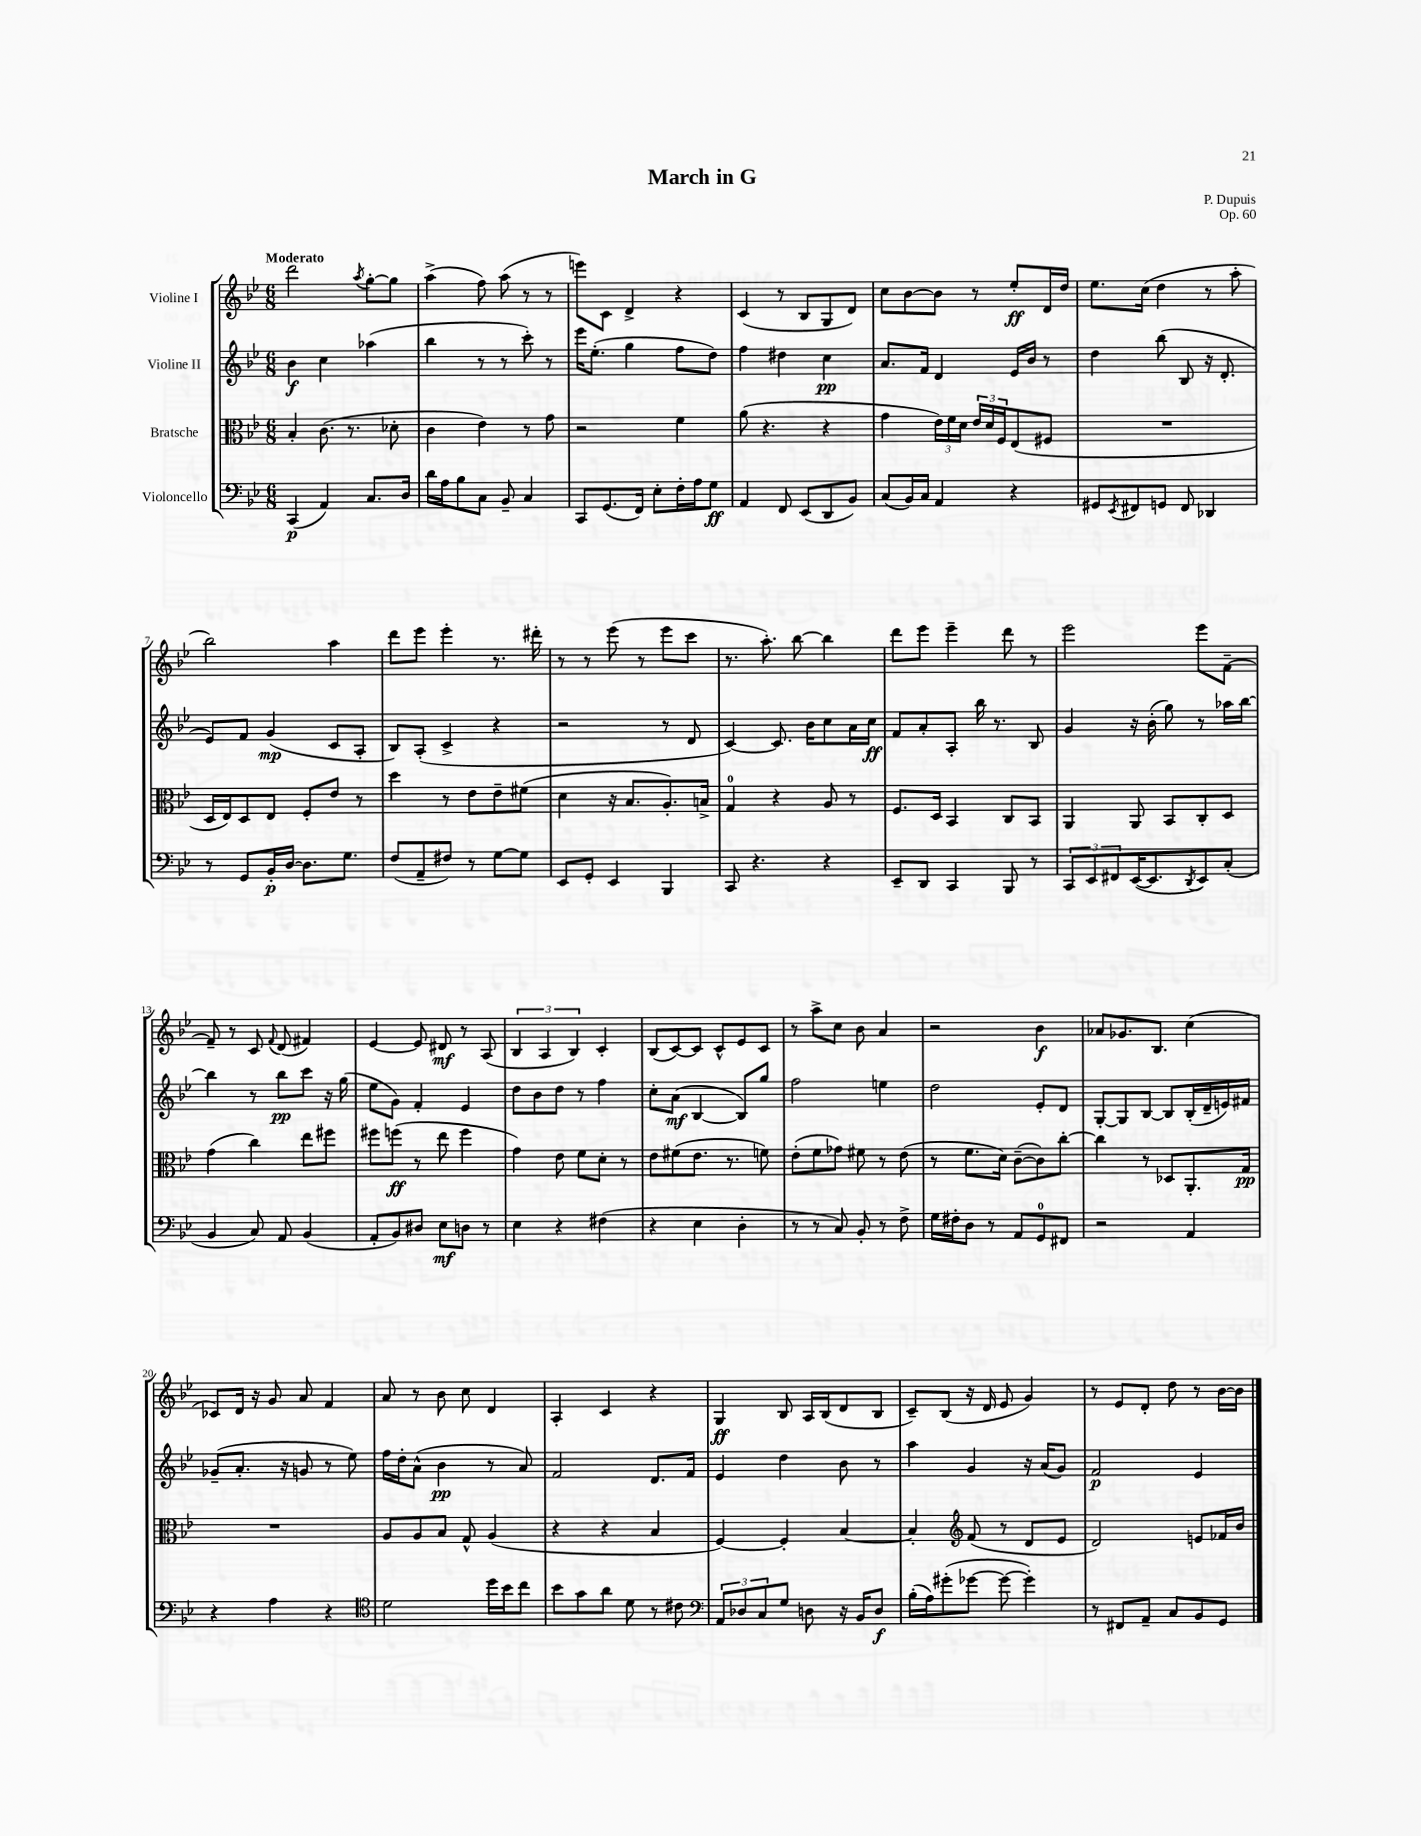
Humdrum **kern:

**kern	**kern	**kern	**kern
*staff4	*staff3	*staff2	*staff1
*clefF4	*clefC3	*clefG2	*clefG2
*k[b-e-]	*k[b-e-]	*k[b-e-]	*k[b-e-]
*M6/8	*M6/8	*M6/8	*M6/8
(4CC/	4B-'/	4b-\	2ddd\
4AA/)	(8.c\	4cc\	.
.	8.r	.	.
.	.	.	8qaa/
8.C/L	.	(4aa-\	[8gg'\L
.	8d-'\	.	8gg\]J
16D/Jk	.	.	.
=	=	=	=
16d\LL	4c\	4bb-\	(4aa^\
16A\J	.	.	.
8B-\	.	.	.
8C\J	4e-\)	8r	8ff\)
8BB-~/	.	8r	(8aa\
4C/	8r	8ccc'\)	8r
.	8g\	8r	8r
=	=	=	=
8CC/L	2r	16eee-\LK	8eee\L)
.	.	(8.ee-'\J	.
(8.GG/	.	.	8c\J
.	.	4gg\	4d^/
16FF/Jk)	.	.	.
8E-'\L	.	.	.
16F'\L	4f\	8ff\L	4r
16A\J	.	.	.
8G\J	.	8dd\J)	.
=	=	=	=
4AA/	(8a\	4ff\	(4c/
.	4.r	.	.
8FF/	.	4dd#\	8r
(8EE-/L	.	.	8B-/L
8DD/	4r	4cc\	8G/
8BB-/J)	.	.	8d/J)
=	=	=	=
(8C/L	4g\	8.a/L	8cc\L
16BB-/L)	.	.	[8b-\
16C/JJ	.	16f/Jk	.
4AA/	24e-\LL)	4d/	8b-\]J
.	24f\	.	.
.	24d\JJ	.	.
.	24e-/LL	.	8r
.	24d/	.	.
.	24F/J	.	.
4r	(8E-/	16e-/LL	8ee-'/L
.	.	16b-/JJ	.
.	8F#/J	8r	16d/L
.	.	.	16dd/JJ
=	=	=	=
8GG#/L	2.r	4dd\	8.ee-\L
8qEE-/	.	.	.
8FF#/	.	.	.
.	.	.	(16cc\Jk
8GG/J	.	(8bb-\	4dd\
8FF#/	.	8B-/	.
4DD-/	.	16r	8r
.	.	8.d'/	.
.	.	.	8aa'\
=	=	=	=
8r	16D/LL	8e-/L)	2bb-\)
.	16E-/J)	.	.
8GG/L	8D/	8f/J	.
16BB-'/L	8E-/J	(4g/	.
[16D/JJ	.	.	.
8.D\]L	8F'/L	.	.
.	8e-/J	8c/L	4aa\
8.G\J	.	.	.
.	8r	8A'/J	.
=	=	=	=
(8F/L	4dd\	8B-/L)	8ddd\L
8AA~/	.	(8A'/J	8eee-\J
8F#/J)	8r	4c^/	4eee-'\
8r	8e-\L	.	.
[8G\L	8e-~\	4r	8.r
8G\]J	(8f#\J	.	.
.	.	.	16ddd#'\
=	=	=	=
8EE-/L	4d\	2r	8r
8GG'/J	.	.	8r
4EE-/	16r	.	(8eee-\
.	8.B-/L	.	.
.	.	.	8r
4BBB-/	8.A'/)	8r	8eee-\L
.	.	8d/	8ccc\J
.	16B^/Jk	.	.
=	=	=	=
8CC/	4G/	[4c/)	8.r
4.r	.	.	.
.	.	.	8.aa'\)
.	4r	8.c/]	.
.	.	.	[8bb-\
.	.	16b-\LK	.
4r	8A/	8cc\	4bb-\]
.	8r	16a\L	.
.	.	16cc\JJ	.
=	=	=	=
8EE-~/L	8.F/L	8f/L	8ddd\L
8DD/J	.	8a'/	8eee-\J
.	16D/Jk	.	.
4CC/	4BB-/	8A'/J	4eee-~\
.	.	16bb-\	.
.	.	8.r	.
8BBB-/	8C/L	.	8ddd\
8r	8BB-/J	8B-/	8r
=	=	=	=
12CC/L	4AA/	4g/	2eee-\
12EE-/	.	.	.
12FF#/	.	.	.
([16EE-/K	8AA/	16r	.
8.EE-/]	.	(16b-'\	.
.	8BB-/L	8gg\)	.
8qDD/	.	.	.
8EE-/)	8C'/	8r	8eee-\L
(8C'/J	8D/J	16aa-\LL	[8f~\J
.	.	[16bb-\JJ	.
=	=	=	=
4BB-/	(4g\	4bb-\]	8f~/]
.	.	.	8r
8C/)	4cc\)	8r	8c/
.	.	.	8qqf/
8AA/	.	8bb-\L	(8d/
(4BB-/	8ee-\L	8ccc\J	4f#/)
.	8ff#\J	16r	.
.	.	(16gg\	.
=	=	=	=
8AA'/L	8ff#\L	8ee-\L	[4e-/
8BB-/)	(8ff\J	8g\J)	.
8D#/J	8r	4f'/	8e-/]
8E-\L	8ee-\	.	8d#/
8D\J	4ff\	4e-/	8r
8r	.	.	(8A/
=	=	=	=
4E-\	4g\)	8dd\L	6B-/
.	.	8b-\	.
.	.	.	6A/
4r	8e-\	8dd\J	.
.	.	.	6B-/)
.	8f\L	8r	.
(4F#\	8d'\J	4ff\	4c'/
.	8r	.	.
=	=	=	=
4r	8e-\L	8cc'\L	(8B-/L
.	(8f#\	(8a\J	[8c/)
4E-\	8.e-\J	[4B-/	8c/]J
.	.	.	8c^^/L
.	8.r	.	.
4D'\	.	8B-/]L)	8e-/
.	8f\)	8gg/J	8c/J
=	=	=	=
8r	(8e-'\L	2ff\	8r
8r	8f\	.	8aa^\L
8C/)	8g-\J)	.	8cc\J
8BB-'/	8f#\	.	8b-\
8r	8r	4ee\	4a/
8F^\	(8e-\	.	.
=	=	=	=
16G\LL	8r	2dd\	2r
16F#'\J	.	.	.
8D\J	8.f\L	.	.
8r	.	.	.
.	16d\Jk)	.	.
8AA/L	([8c~\L	.	.
8GG/	8c\])	8e-'/L	4b-\
8FF#/J	[8cc'\J	8d/J	.
=	=	=	=
2r	4cc\]	[8G'/L	8a-/L
.	.	8G/]	8.g-/
.	8r	[8B-/J	.
.	.	.	8.B-/J
.	8D-/L	8B-/]L	.
4AA/	8.AA'/	(16B-'/L	(4cc\
.	.	16d~/	.
.	.	16e/)	.
.	16G/Jk	16f#/JJ	.
=	=	=	=
4r	2.r	(8g-~/L	8c-/L)
.	.	8.a'/J	16d/Jk
.	.	.	16r
4A\	.	.	8g/
.	.	16r	.
.	.	8g/	8a/
4r	.	8r	4f/
.	.	8ee-\)	.
=	=	=	=
*clefC4	*	*	*
2d\	8A/L	16ff\LL	8a/
.	.	16dd'\J	.
.	8A/	(8a^^\J	8r
.	8B-/J	4b-\	8b-\
.	8G^^/	.	8cc\
16dd\LL	(4A/	8r	4d/
16b-\J	.	.	.
8cc\J	.	8a/)	.
=	=	=	=
8b-\L	4r	2f/	4A'/
8g\	.	.	.
8a\J	4r	.	4c/
8d\	.	.	.
8r	4B-/	8.d/L	4r
8c#\	.	.	.
.	.	16f/Jk	.
=	=	=	=
*clefF4	*	*	*
12AA/L	[4F/)	4e-/	4G/
12D-/	.	.	.
12C/	.	.	.
8G/J	4F'/]	4dd\	8B-/
8D\	.	.	16A/LL
.	.	.	(16B-/J
16r	[4B-/	8b-\	8d/
16BB-/LK	.	.	.
8D/J	.	8r	8B-/J
=	=	=	=
(16B-'\LL	4B-'/]	4aa\	8c~/L)
16A\J)	.	.	.
(8g#'\	.	.	(8B-/J
*	*clefG2	*	*
[8g-\J	(8f/	4g/	16r
.	.	.	16d/
8g-\_	8r	.	8e-/
4g-'\])	8d/L	16r	4g/)
.	.	(16a/LK	.
.	8e-/J	8g/J)	.
=	=	=	=
8r	2d/)	2f/	8r
8FF#/L	.	.	8e-/L
8AA~/J	.	.	8d'/J
8C/L	.	.	8dd\
8BB-/	8e/L	4e-/	8r
8GG/J	16f-/L	.	[16b-\LL
.	16b-/JJ	.	16b-\]JJ
==	==	==	==
*-	*-	*-	*-
